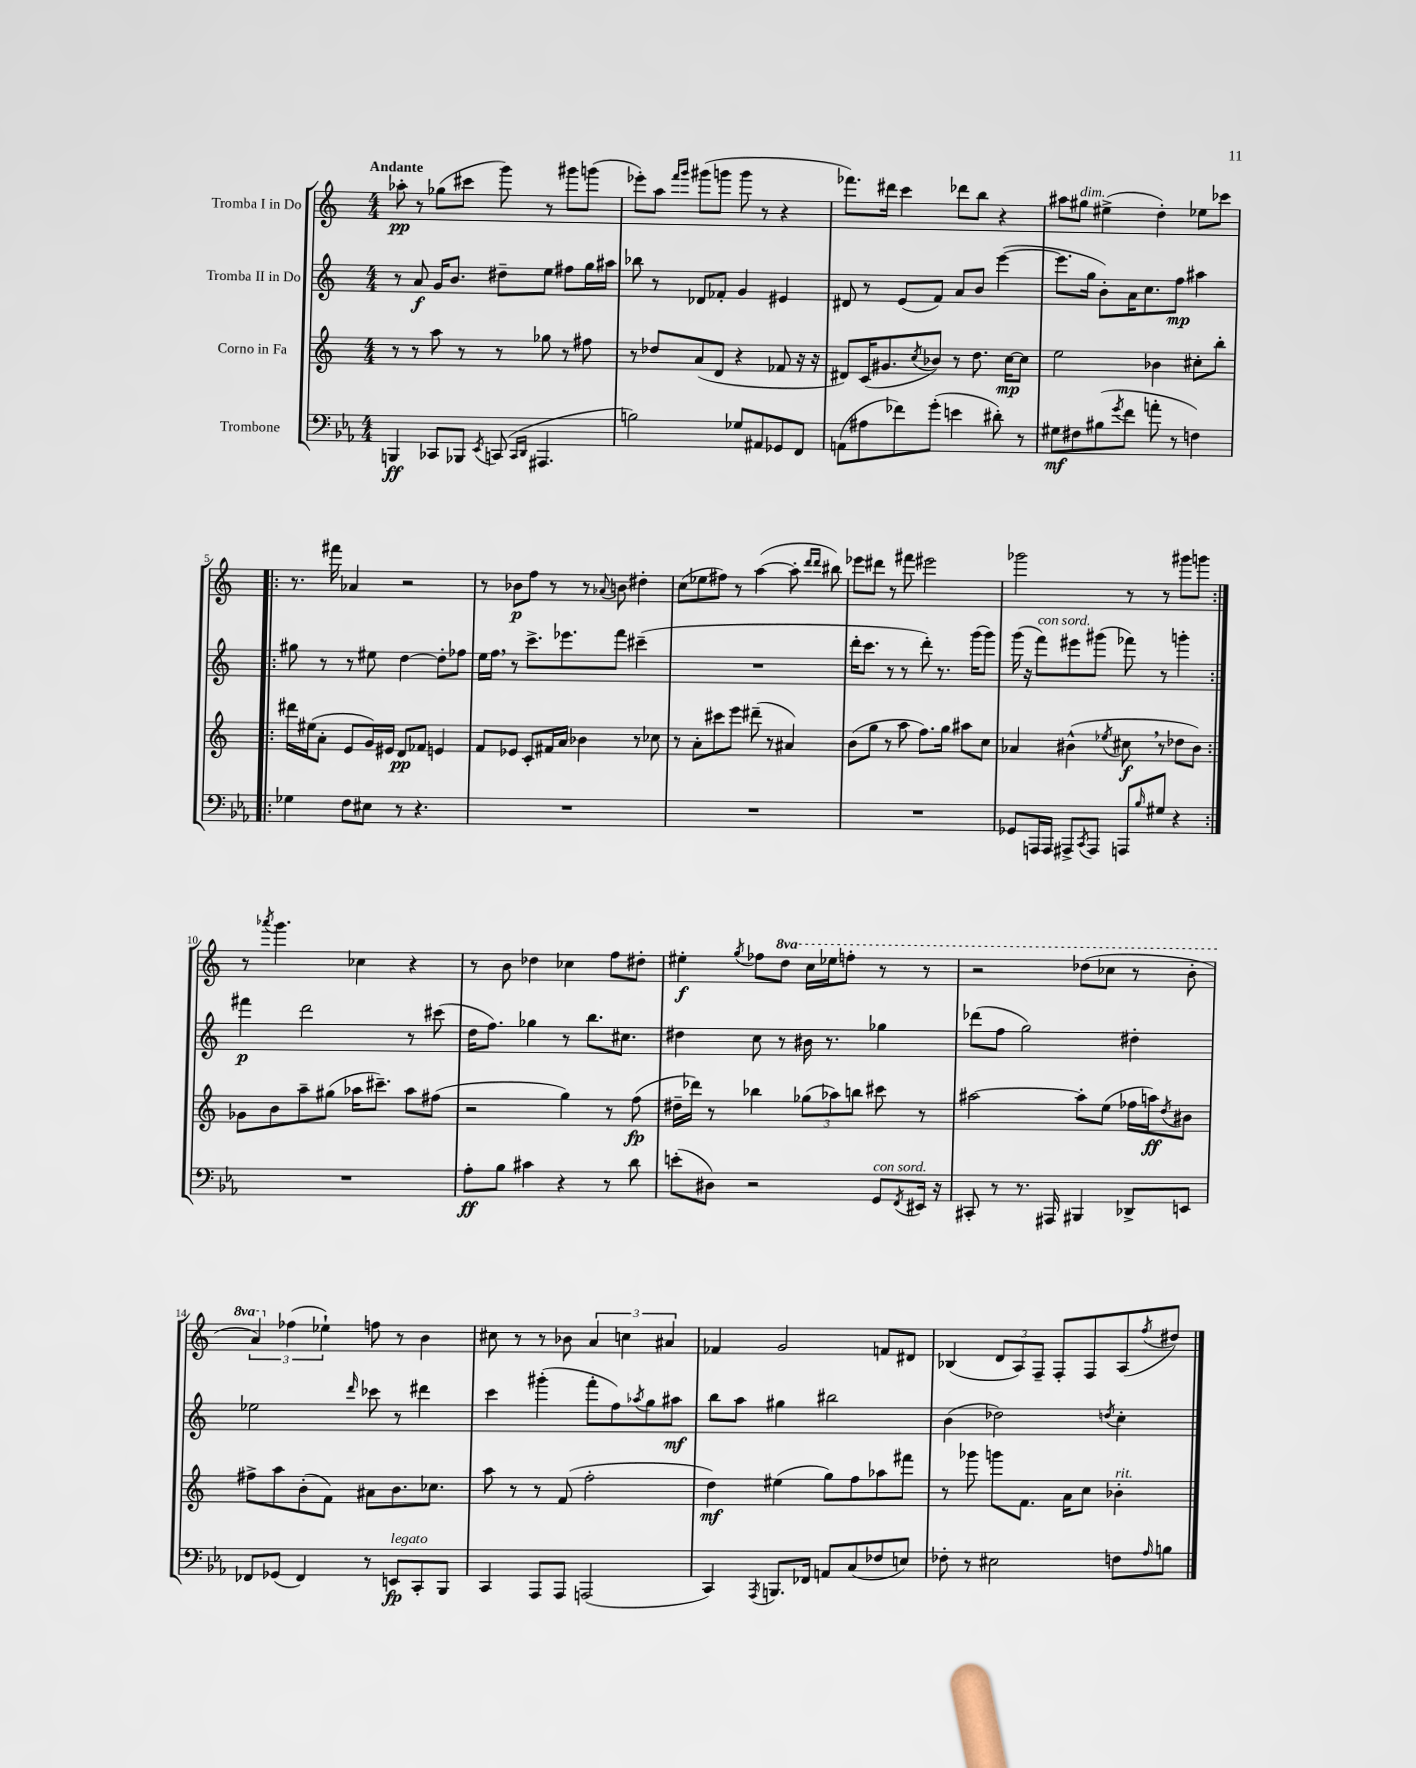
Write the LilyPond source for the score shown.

<<
\new StaffGroup <<
\new Staff = "s0" \with { instrumentName = "Tromba I in Do" } {
    \clef treble \key c \major \numericTimeSignature \time 4/4 \set Staff.ottavationMarkups = #ottavation-simple-ordinals \tempo "Andante"
    aes''8-.\pp r8 ges''8( cis'''8 g'''8) r8 gis'''8 g'''8( |
    ees'''8-.) a''8 \grace { f'''16 g'''16 } gis'''8( g'''8 g'''8 r8 r4 |
    fes'''8.) dis'''16 c'''4 des'''8 b''8 r4 |
    ais''8 gis''8^\markup { \italic "dim." } eis''4->( d''4-.) ees''8 ces'''8 |
    \repeat volta 2 { r8. fis'''16 aes'4 r2 |
    r8 bes'8\p f''8 r8 r8 \appoggiatura { aes'8 } b'8 dis''4-. |
    c''8( ees''8 fis''8) r8 a''4~( a''8-. \grace { d'''16 d'''16 } bis''8) |
    ees'''8 dis'''8 r8 fis'''8 eis'''2 |
    ges'''2 r8 r8 gis'''8 g'''8 | }
    r8 \acciaccatura { aes'''8 } g'''4. ces''4 r4 |
    r8 b'8 des''4 ces''4 f''8 dis''8-. |
    eis''4-.\f \acciaccatura { g''8 } fes''8 \ottava #1 d'''8 c'''16 ees'''16 f'''!8-. r8 r8 |
    r2 des'''8( ces'''8 r8 b''8-. |
    \tuplet 3/2 { a''4) \ottava #0 fes''4( ees''4-!) } f''8 r8 b'4 |
    cis''8 r8 r8 bes'8 \tuplet 3/2 { a'4 c''4 ais'4 } |
    fes'4 g'2 f'8 dis'8 |
    bes4( \tuplet 3/2 { d'8 a8) f8-- } f8-. f8 a8( \acciaccatura { f''8 } dis''8) \bar "|." |
}
\new Staff = "s1" \with { instrumentName = "Tromba II in Do" } {
    \clef treble \key c \major \numericTimeSignature \time 4/4
    r8 a'8\f g'16 b'8. dis''8-- e''8 fis''8 g''16 ais''16 |
    bes''8 r8 des'8 fes'8-. g'4 eis'4 |
    dis'8 r8 e'8( f'8) a'8 b'8 e'''4~( |
    e'''8. g''16 b'8-.) a'16 c''8. f''8\mp ais''4 |
    \repeat volta 2 { gis''8 r8 r8 eis''8 d''4~ d''8-. fes''8 |
    e''16 f''16 \breathe r8 c'''8.-> ees'''8. f'''8 cis'''4--( |
    R1 |
    d'''16-. c'''8. r8 r8 d'''8-.) r8. g'''16( g'''8) |
    g'''16( r16 f'''8^\markup { \italic "con sord." }) eis'''8 gis'''8( fes'''8) r8 g'''4-. | }
    fis'''4\p d'''2 r8 cis'''8( |
    d''16 f''8.) ges''4 r8 b''8. cis''8. |
    dis''4 c''8 r8 bis'16 r8. ges''4 |
    des'''8( f''8 g''2) dis''4-. |
    ees''2 \grace { d'''16 } ces'''8 r8 dis'''4 |
    c'''4 gis'''4-.( f'''8-. f''8) \acciaccatura { aes''8 } g''8 ais''8\mf |
    b''8 a''8 gis''4 bis''2 |
    b'4( des''2) \acciaccatura { d''8 } c''4-. \bar "|." |
}
\new Staff = "s2" \with { instrumentName = "Corno in Fa" } {
    \clef treble \key c \major \numericTimeSignature \time 4/4
    r8 r8 a''8 r8 r8 ges''8 r8 fis''8 |
    r8 des''8 a'8( d'8 r4 fes'8 r16 r16 |
    dis'8) c'16( gis'8. \acciaccatura { c''8 } bes'8) r8 d''8. c''16~\mp c''8 |
    e''2 bes'4 cis''8-. b''8-. |
    \repeat volta 2 { dis'''16 eis''16( a'8-. e'8 g'16) eis'16 d'8\pp fes'8 e'4 |
    f'8 ees'8 c'8-. fis'16 a'16 bes'4 r8 ces''8 |
    r8 a'8-. cis'''8 e'''8 dis'''8--( r8 ais'4) |
    b'8( g''8 r8 a''8 f''8.) g''16 ais''8 c''8 |
    aes'4 bis'4-^( \acciaccatura { ees''8 } cis''8\f \breathe r8 des''8 bis'8) | }
    ges'8 b'8 a''8-- gis''8( aes''16 cis'''8.--) aes''8 fis''8( |
    r2 g''4) r8 f''8\fp( |
    dis''16-- des'''16) r8 bes''4 \tuplet 3/2 { ges''8( aes''8) b''8 } cis'''8 r8 |
    ais''2~ ais''8-. e''8( fes''16 a''16\ff) \acciaccatura { d''8 } bis'8 |
    fis''8-> a''8 b'8-.( f'8) ais'8 b'8. ces''8. |
    a''8 r8 r8 f'8( f''2-. |
    d''4\mf) eis''4( g''8) f''8 aes''8 fis'''8 |
    r8 ges'''8 g'''8 f'8. a'16 c''8 bes'4-.^\markup { \italic "rit." } \bar "|." |
}
\new Staff = "s3" \with { instrumentName = "Trombone" } {
    \clef bass \key ees \major \numericTimeSignature \time 4/4
    b,,4\ff ces,8 bes,,8 \acciaccatura { ees,8 } c,8( \grace { c,16 d,16 } ais,,4. |
    b2) ges8 ais,8 ges,8 f,8 |
    a,8( ais8 fes'8) g'8-.( e'4 dis'8-.) r8 |
    gis8\mf fis8 bis8( \acciaccatura { g'8 } f'8 a'8-. r8 f4) |
    \repeat volta 2 { ges4 f8 eis8 r8 r4. |
    R1 |
    R1 |
    R1 |
    ges,8 a,,16 a,,16 ais,,8-> \acciaccatura { c,8 } ais,,8 a,,8 \grace { bes16 } gis8 r4 | }
    R1 |
    aes8-.\ff bes8 cis'4 r4 r8 d'8 |
    e'8-.( dis8) r2 g,8^\markup { \italic "con sord." } \acciaccatura { f,8 } eis,16 r16 |
    cis,8-. r8 r8. ais,,16 bis,,4 des,8-> e,8 |
    fes,8 ges,8( fes,4) r8 e,8\fp^\markup { \italic "legato" } c,8-. bes,,8 |
    c,4 aes,,8 aes,,8 a,,2( |
    c,4) \acciaccatura { aes,,8 } b,,8. fes,16 a,8 c8( fes8 e8) |
    fes8-. r8 eis2 f8 \grace { aes16 } b8 \bar "|." |
}
>>
>>
